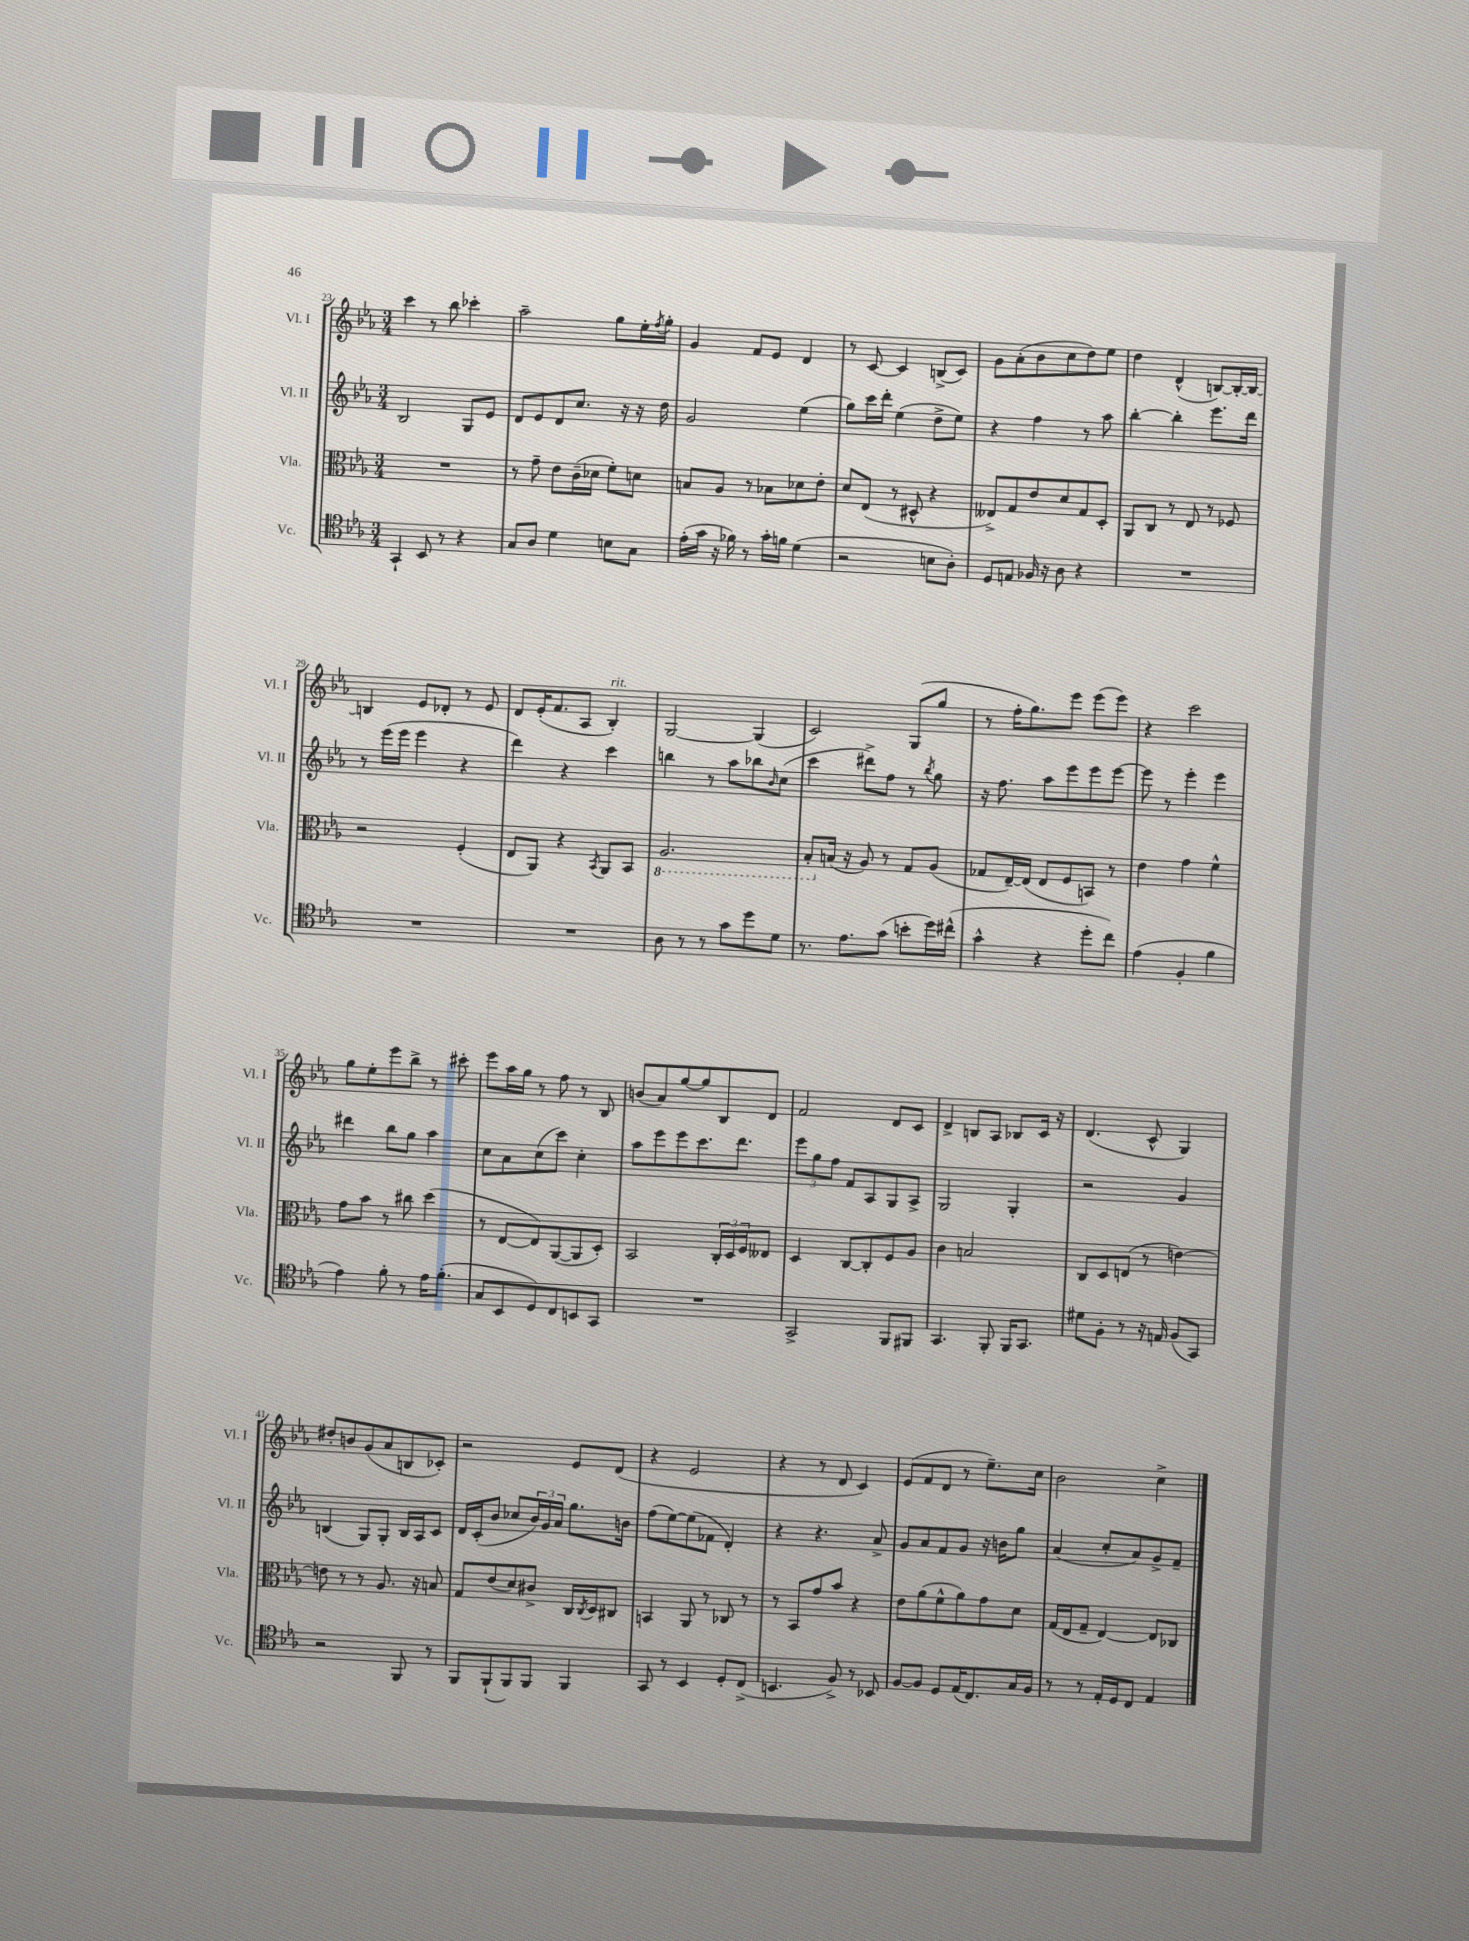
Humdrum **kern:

**kern	**kern	**kern	**kern
*staff4	*staff3	*staff2	*staff1
*clefC4	*clefC3	*clefG2	*clefG2
*k[b-e-a-]	*k[b-e-a-]	*k[b-e-a-]	*k[b-e-a-]
*M3/4	*M3/4	*M3/4	*M3/4
4GG`/	2.r	2B-/	4ccc\
8BB-/	.	.	8r
8r	.	.	8bb-\
4r	.	8G/L	4ccc-'\
.	.	8e-/J	.
=	=	=	=
8G/L	8r	8d/L	2aa-~\
8A-/J	8g~\	8e-/	.
4d\	8e-\L	8d/	.
.	(16c~\L	8.cc/J	.
.	16d-\JJ	.	.
8B\L	8f'\L)	.	8gg\L
.	.	16r	.
8G\J	8d\J	16r	16ee-'\L
.	.	.	8qff/
.	.	16dd\	16gg'\JJ
=	=	=	=
(16e-'\LL	8B/L	2g/	4g/
16g\JJ	.	.	.
16r	8A-/J	.	.
16f-\)	.	.	.
8r	8r	.	8f/L
16g'\LL	8B-\L	.	8e-/J
16f\JJ	.	.	.
(4d\	8d-\	(4ee-\	4d/
.	8e-'\J	.	.
=	=	=	=
2r	8d/L	8gg\L)	8r
.	(8E-/J	16ccc\L	[8c/
.	.	16ddd'\JJ	.
.	8r	(4ee-\	4c/]
.	8D#^^/	.	.
8B\L	4r	8dd^\L	(8B^/L
8A-'\J)	.	8ee-\J)	8c/J)
=	=	=	=
8D/L	8E--^/L)	4r	8g\L
8E/J	8G/	.	(8a-'\
16F-/	8e-/	4ff\	8b-\
16r	.	.	.
8A-\	8d/	.	8cc\
4r	8G/	8r	8dd\)
.	8D'/J	8aa-\	8ee-\J
=	=	=	=
2.r	8AA-/L	[4bb-'\	4dd\
.	8C/J	.	.
.	8r	4bb-'\]	(4d^^/
.	8E-/	.	.
.	8r	8.eee-\L	[8B/L)
.	8F-/	.	16B'/_L
.	.	16ddd\Jk	16B/_JJ
=	=	=	=
2.r	2r	8r	4B/]
.	.	(16eee-\LL	.
.	.	16eee-\JJ	.
.	.	4eee-\	8e-/L
.	.	.	8d-'/J
.	(4F'/	4r	8r
.	.	.	8e-/
=	=	=	=
2.r	8E-/L	4ddd\)	8d/L
.	8AA-/J)	.	(16e-'/K
.	.	.	8.f/
.	4r	4r	.
.	.	.	8A-/J
.	8qBB-/	.	.
.	8AA-/L	4ccc\	4B-'/)
.	8BB-/J	.	.
=	=	=	=
8A-\	2.AA-/	4bb\	[2G/
8r	.	.	.
8r	.	8r	.
8g\L	.	8aa-\L	.
8dd\	.	8bb-\	(4G/]
.	.	16qqb-/	.
8d\J	.	(8cc\J	.
=	=	=	=
8.r	8BB-'/L	4ccc\	2c/)
.	(16B/Jk	.	.
8.e-\L	16r	.	.
.	8A-/)	8ddd#^\L)	.
(8g\J	8r	8ff\J	.
8b'\L	8G/L	8r	(8G/L
.	.	8qbb-/	.
16dd\L)	(8A-/J	8gg\	8gg/J
(16cc#^^\JJ	.	.	.
=	=	=	=
4g^^\	8G-/L	16r	8r
.	.	8.ff\	.
.	[16E-~/L)	.	16ff'\LK
.	(16E-/]JJ	.	8.gg\)
4r	8E-/L	8aa-\L	.
.	8F/	8eee-\	8eee-\J
8dd'\L	8BB/J)	8eee-\	(8eee-\L
8cc\J)	8r	[8eee-\J	8eee-\J)
=	=	=	=
(4e-\	4e-\	8eee-\]	4r
.	.	8r	.
4F'/	4g\	4eee-'\	2ccc\
4f\	4f^^\	4eee-\	.
=	=	=	=
4e-\)	8g\L	4ddd#\	8gg\L
.	8b-\J	.	8ee-'\
8f'\	8r	8bb-\L	8eee-\
8r	8cc#\	8gg\J	8bb-^\J
16e-\LK	(4dd\	4aa-\	8r
(8.f'\J	.	.	.
.	.	.	8ccc#'\
=	=	=	=
8G/L	8r	8cc\L	8eee-\L
8BB-/	[8E-/L	8a-\	16aa-\L
.	.	.	16gg\JJ
8D/)	8E-/])	(8cc\	8r
8C/	([8AA-/	8ccc\J)	8ff\
8BB/	8AA-/]	4cc'\	8r
8GG/J	8D'/J)	.	8B-/
=	=	=	=
2.r	2BB-/	8aa-\L	(8b/L
.	.	8eee-\	8a-/)
.	.	8eee-\	[8gg/
.	.	8.ccc\	8gg/]
.	24C'/LL	.	8B-/
.	24D/	.	.
.	.	8.ddd\J	.
.	24F/J	.	.
.	8E--/J	.	8d/J
=	=	=	=
2GG^/	4D/	12eee-\L	2f/
.	.	12gg\	.
.	.	12ff\J	.
.	[8C/L	8f/L	.
.	8C'/]	8A-/	.
8FF/L	8F/	8G/	8d/L
8FF#/J	8A-/J	8A-^/J	8c/J
=	=	=	=
4.GG/	4c\	2G/	4d^/
.	2B/	.	8B/L
8FF'/	.	.	8A-/J
16FF/LK	.	4G'/	8B-/L
8.GG/J	.	.	.
.	.	.	16c/Jk
.	.	.	16r
=	=	=	=
8d#\L	8C/L	2r	(4.d/
8F'\J	8D/	.	.
8r	(8E/J	.	.
16r	8r	.	8c^^/
16E/	.	.	.
(8F/L	[4e\)	4g/	4G/)
8GG/J)	.	.	.
=	=	=	=
2r	8e\]	(4B/	8dd#'/L
.	8r	.	8b/
.	8r	8G/L)	(8g/
.	8.A-/	8G'/J	8a-/
8FF/	.	16B/LL	8B/
.	16r	16A-/J	.
8r	8B/	8c/J	8c-'/J)
=	=	=	=
8FF/L	8G/L	16d/LL	2r
.	.	(16c'/J	.
(8FF`/	(8e-/	8b-/J	.
8FF/)	8d/)	8cc-/L	.
8FF/J	8c#^/J	24b-/L)	.
.	.	24g/	.
.	.	24a-/JJ	.
4FF/	16C/LL	8.gg\L	8e-/L
.	8qC/	.	.
.	16D/J	.	.
.	8C#/J	.	(8d/J
.	.	16b\Jk	.
=	=	=	=
8GG/	4BB/	(8ff\L	4r
8r	.	[8ee-\)	.
4BB-/	8AA-/	(8ee-\]	2e-/
.	8r	8f-\J	.
8D'/L	8C-/	4d'/)	.
(8C^/J	8r	.	.
=	=	=	=
4.BB/	8r	4r	4r
.	8BB-/L	.	.
.	8g/	4.r	8r
8F^/)	8b-/J	.	8d/
8r	4r	.	4c/)
8BB-/	.	8a-^/	.
=	=	=	=
[8F/L	8e-\L	8g/L	(8e-/L
8F/]J	(8a-\	8a-/	8f/
8D/L	8f^^\	8f/	8d/J
(16E-/K	8a-\)	8g/J	8r
8.C/)	.	.	.
.	8g\	16r	8.ee-~\L)
.	.	16b\LK	.
16G/L	8d\J	8gg\J	.
16F/JJ	.	.	16cc\Jk
=	=	=	=
8r	(16G/LL	(4a-/	2b-\
.	16E-/J	.	.
8r	8G~/J	.	.
16E-'/LL	[4E-/)	8cc'/L	.
16D/J	.	.	.
8C/J	.	8a-/)	.
4E-/	8E-/]L	8g^/	4cc^\
.	8C-/J	8f~/J	.
==	==	==	==
*-	*-	*-	*-
